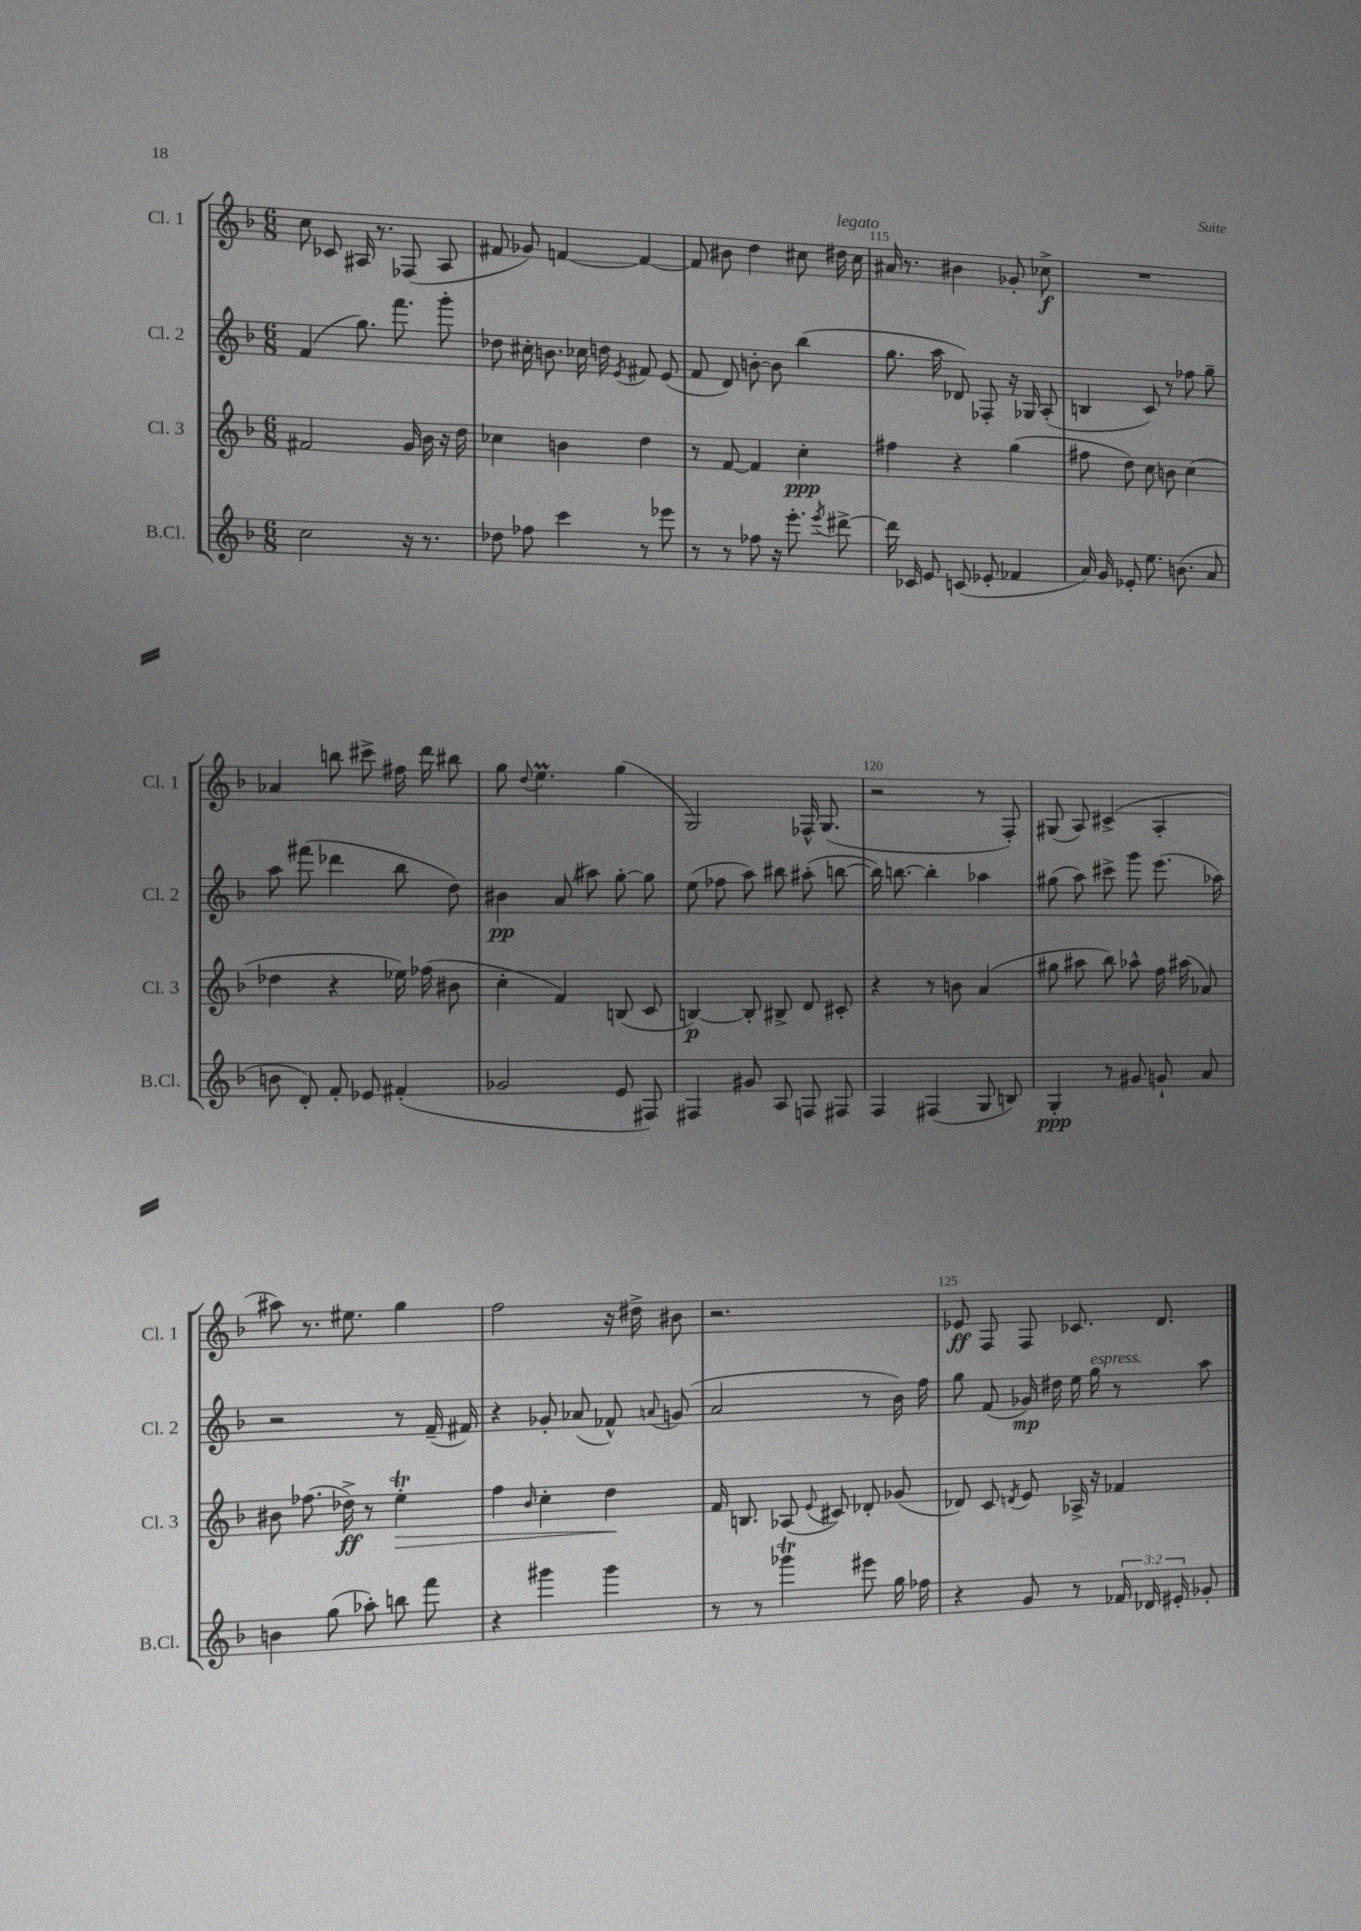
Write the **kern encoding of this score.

**kern	**dynam	**kern	**dynam	**kern	**dynam	**kern	**dynam
*part4	*part4	*part3	*part3	*part2	*part2	*part1	*part1
*staff4	*staff4	*staff3	*staff3	*staff2	*staff2	*staff1	*staff1
*I"B.Cl.	*	*I"Cl. 3	*	*I"Cl. 2	*	*I"Cl. 1	*
*I'B.Cl.	*	*I'Cl. 3	*	*I'Cl. 2	*	*I'Cl. 1	*
*clefG2	*	*clefG2	*	*clefG2	*	*clefG2	*
*k[b-]	*	*k[b-]	*	*k[b-]	*	*k[b-]	*
*M6/8	*	*M6/8	*	*M6/8	*	*M6/8	*
=112	=112	=112	=112	=112	=112	=112	=112
2cc\	.	2f#X/	.	(4f/	.	8cc\	.
.	.	.	.	.	.	8c-X/	.
.	.	.	.	8.gg\)	.	16A#X/	.
.	.	.	.	.	.	8.r	.
.	.	.	.	8.fff\	.	.	.
16r	.	16g/	.	.	.	(8F-X/	.
8.r	.	16b-\	.	.	.	.	.
.	.	16r	.	8ggg'\	.	8A#/	.
.	.	16dd\	.	.	.	.	.
=113	=113	=113	=113	=113	=113	=113	=113
8dd-X\	.	4cc-X\	.	8dd-X\	.	8f#X/	.
8ff-X\	.	.	.	16cc#X'\	.	8g-X/)	.
.	.	.	.	8.bn\	.	.	.
4ccc\	.	4bn\	.	.	.	[4fn/	.
.	.	.	.	16cc-X\	.	.	.
.	.	.	.	16ddn\	.	.	.
.	.	.	.	8qe/	.	.	.
8r	.	4dd\	.	8f#X/	.	4f/_	.
8eee-X\	.	.	.	(8e/	.	.	.
=114	=114	=114	=114	=114	=114	=114	=114
8r	.	8r	.	8f/	.	8f/]	.
8r	.	[8f/	.	8d/)	.	8b#X\	.
8ff-X\	.	4f/]	.	[8bn'\	.	4dd\	.
16r	.	.	.	8b\]	.	.	.
8.eee'\	.	.	.	.	.	.	.
.	.	4cc'\	ppp	(4bb-\	.	8cc#X\	.
8qeee/	.	.	.	.	.	.	.
!	!	!	!	!	!	!LO:TX:a:i:t=legato	!
[8ddd#X^\	.	.	.	.	.	16dd#X\	.
.	.	.	.	.	.	16cc#\	.
=115	=115	=115	=115	=115	=115	=115	=115
16ddd#\]	.	4ff#X\	.	8.gg\	.	16a#X/	.
16c-X/	.	.	.	.	.	8.r	.
8e/	.	.	.	.	.	.	.
.	.	.	.	16aa\	.	.	.
(8cn/	.	4r	.	8d-X/)	.	4b#X\	.
8e-X'/	.	.	.	8F-X'/	.	.	.
4f-X/	.	(4gg\	.	16r	.	8g-X'/	.
.	.	.	.	16G-X/	.	.	.
.	.	.	.	(8A'/	.	8cc-X^\	f
=116	=116	=116	=116	=116	=116	=116	=116
16a/)	.	8ff#X\	.	4Bn/	.	2.r	.
16g/	.	.	.	.	.	.	.
8e-X'/	.	8dd\)	.	.	.	.	.
8.ee\	.	8cc\	.	8c/)	.	.	.
.	.	8bn\	.	8r	.	.	.
(8.bn\	.	.	.	.	.	.	.
.	.	(4cc\	.	8ff-X\	.	.	.
8a/	.	.	.	8gg~\	.	.	.
!!LO:LB:g=z
=117	=117	=117	=117	=117	=117	=117	=117
8bn\	.	4dd-X\	.	8aa\	.	4a-X/	.
8d'/)	.	.	.	(8fff#X\	.	.	.
8f'/	.	4r	.	4ddd-X\	.	8bbn\	.
8e-X/	.	.	.	.	.	8ccc#X^\	.
(4f#X'/	.	16ee-X\)	.	8bb-\	.	16ff#X\	.
.	.	(16ff-X\	.	.	.	16ddd\	.
.	.	8b#X\	.	8dd\)	.	8bb#X\	.
=118	=118	=118	=118	=118	=118	=118	=118
2g-X/	.	4cc'\	.	4b#X\	pp	8gg\	.
.	.	.	.	.	.	8qqdd/	.
.	.	.	.	.	.	4.eem\	.
.	.	4f/)	.	(8a/	.	.	.
.	.	.	.	8aa#X\)	.	.	.
8e/	.	(8Bn/	.	[8gg'\	.	(4gg\	.
8F#X/)	.	8c/	.	8gg\]	.	.	.
=119	=119	=119	=119	=119	=119	=119	=119
4F#X/	.	[4Bn/)	p	(8ee\	.	2G/)	.
.	.	.	.	8ff-X\	.	.	.
8g#X/	.	8B'/]	.	8aa\)	.	.	.
8A/	.	8B#X^/	.	8bb#X\	.	.	.
8Fn/	.	8d/	.	(8aa#X'\	.	16F-X^^/	.
.	.	.	.	.	.	(8.G/	.
8F#X/	.	8c#X'/	.	[8bbn\	.	.	.
=120	=120	=120	=120	=120	=120	=120	=120
4F/	.	4r	.	16bb\])	.	2r	.
.	.	.	.	[8.bbn\	.	.	.
(4F#X/	.	8r	.	4bb'\]	.	.	.
.	.	8bn\	.	.	.	.	.
8G/	.	(4a/	.	4aa-X\	.	8r	.
8Bn/)	.	.	.	.	.	8F'/)	.
=121	=121	=121	=121	=121	=121	=121	=121
4G'/	ppp	8gg#X\	.	(8gg#X\	.	(8G#X/	.
.	.	8aa#X\	.	8aa\)	.	8A/)	.
8r	.	8bb-\)	.	8ccc#X^\	.	(4c#X^/	.
8g#X/	.	8aa-X^^\	.	8ggg\	.	.	.
8gn`/	.	16ff\	.	(8.eee\	.	4A'/	.
.	.	(16aa#X\	.	.	.	.	.
8a/	.	8a-X/)	.	.	.	.	.
.	.	.	.	16aa-X\)	.	.	.
!!LO:LB:g=z
=122	=122	=122	=122	=122	=122	=122	=122
4bn\	.	8b#X\	.	2r	.	8aa#X\)	.
.	.	(8.ff-X\	.	.	.	8.r	.
(8gg\	.	.	.	.	.	.	.
.	.	16dd-X^\)	ff	.	.	8.ee#X\	.
8aa-X'\)	.	8r	.	.	.	.	.
!	!	!	!LO:HP:b	!	!	!	!
8bbn\	.	4eet'\	>	8r	.	4gg\	.
8fff\	.	.	.	(16f~/	.	.	.
.	.	.	.	16f#X/)	.	.	.
=123	=123	=123	=123	=123	=123	=123	=123
4r	.	4ff\	.	4r	.	2ff\	.
.	.	16qqb-/	.	.	.	.	.
4ggg#X\	.	4cc'\	.	8g-X'/	.	.	.
.	.	.	.	(8a-X/	.	.	.
4ggg#\	.	4dd\	.	8f-X^^/)	.	16r	.
.	.	.	.	.	.	16dd#X^\	.
.	.	.	.	8qqan/	.	.	.
.	.	.	.	(8gn/	.	8b#X\	.
.	.	.	]	.	.	.	.
=124	=124	=124	=124	=124	=124	=124	=124
8r	.	16f/	.	2a/	.	2.r	.
.	.	8.Bn/	.	.	.	.	.
8r	.	.	.	.	.	.	.
4ggg-XT\	.	(8A-X/	.	.	.	.	.
.	.	8qqe/	.	.	.	.	.
.	.	8c#X/)	.	.	.	.	.
8eee#X\	.	8d-X'/	.	8r	.	.	.
16gg\	.	(8g-X/	.	16b-\)	.	.	.
16ff-X\	.	.	.	16ff\	.	.	.
=125	=125	=125	=125	=125	=125	=125	=125
4r	.	8d-X/)	.	8gg\	.	8e-X/	ff
.	.	8c/	.	(8f/	.	8F/	.
.	.	8qdn/	.	.	.	.	.
8g/	.	8e/	.	16g-X/)	mp	8F/	.
.	.	.	.	16dd#X\	.	.	.
8r	.	16A-X^/	.	16ee\	.	8.c-X/	.
!	!	!	!	!LO:TX:a:i:t=espress.	!	!	!
.	.	16r	.	16gg\	.	.	.
24f-X/	.	4f-X/	.	8r	.	.	.
24d-X/	.	.	.	.	.	.	.
.	.	.	.	.	.	8.d/	.
24e#X'/	.	.	.	.	.	.	.
8g-X'/	.	.	.	8aa\	.	.	.
==	==	==	==	==	==	==	==
*-	*-	*-	*-	*-	*-	*-	*-
